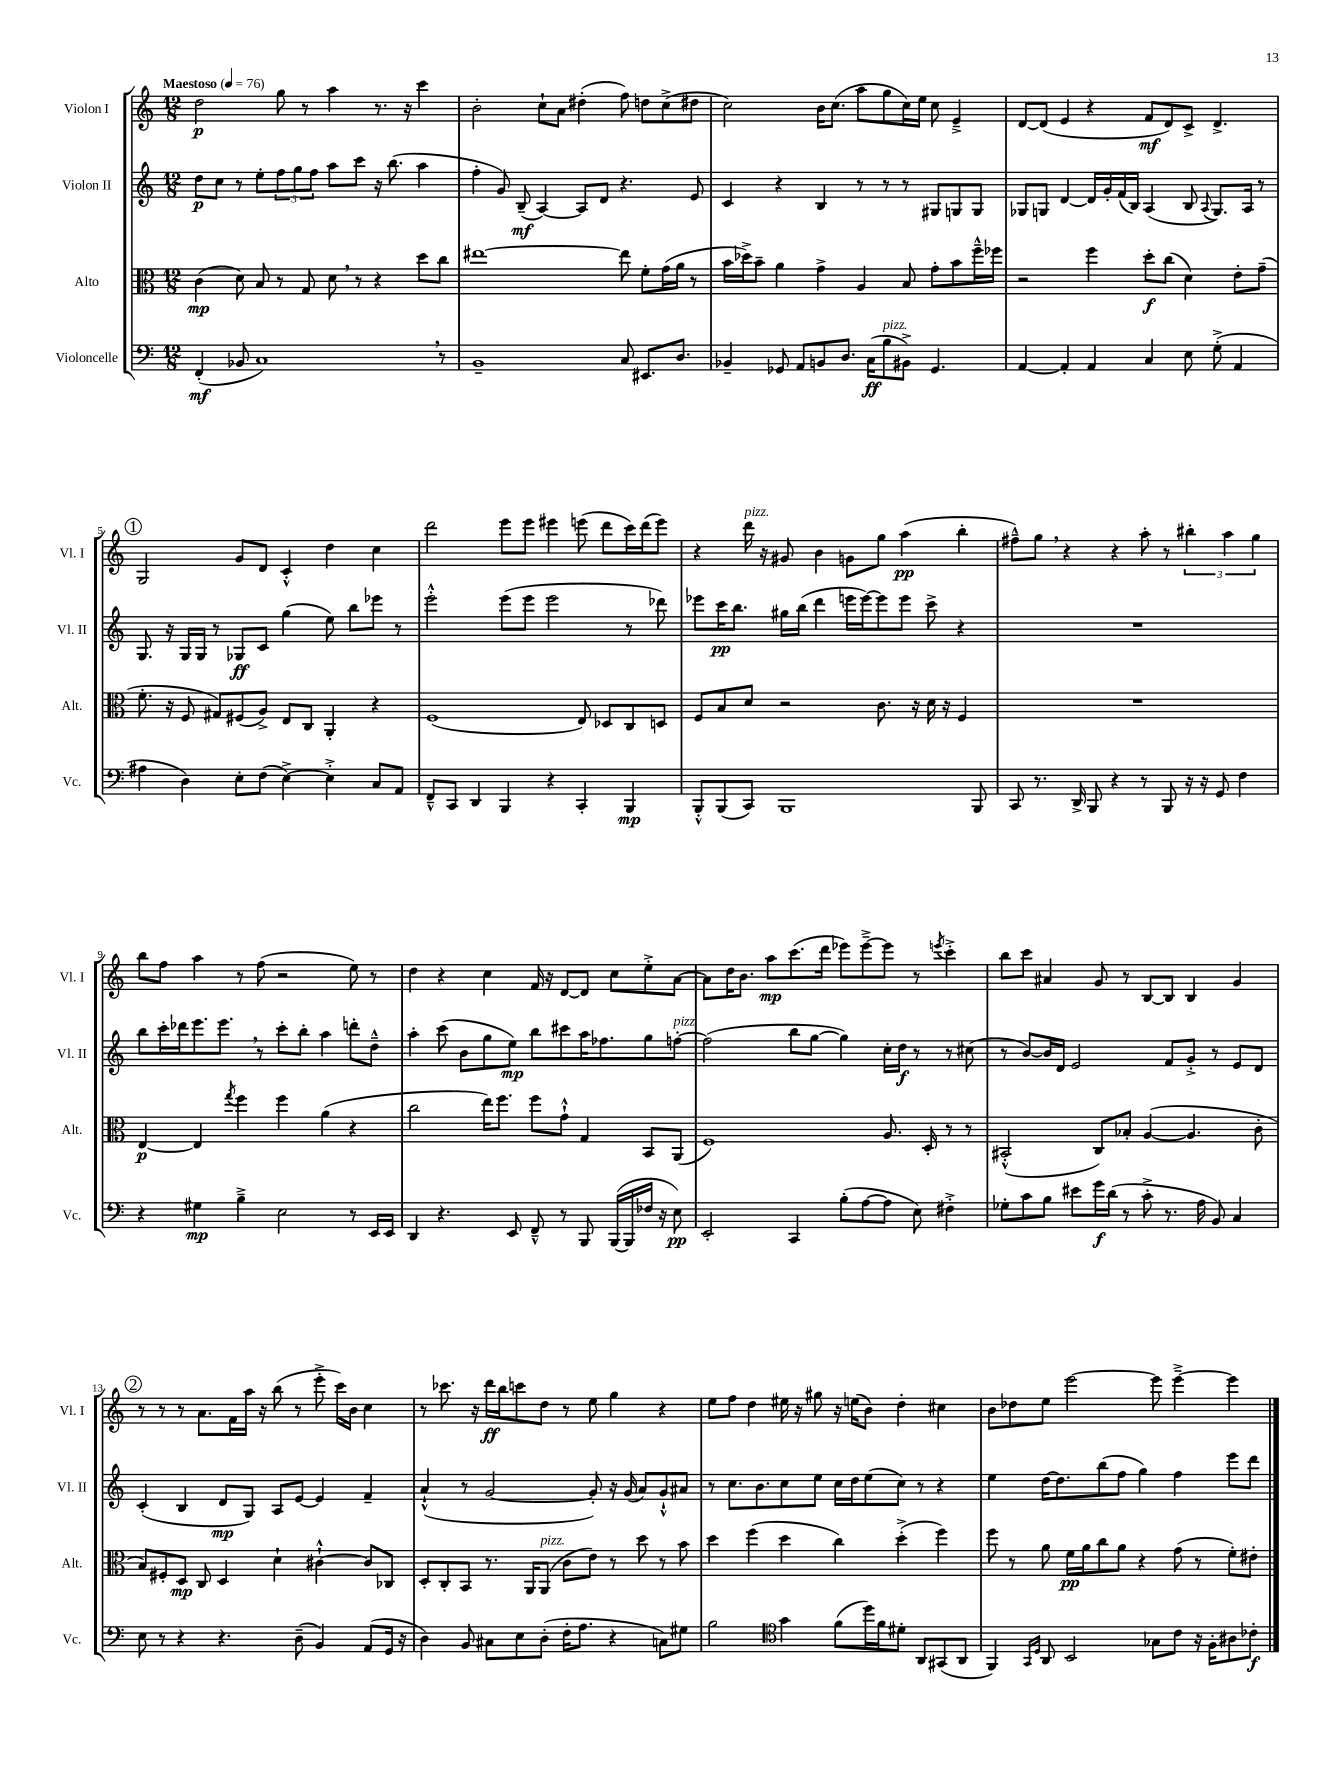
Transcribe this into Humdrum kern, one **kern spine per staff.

**kern	**dynam	**kern	**dynam	**kern	**dynam	**kern	**dynam
*part4	*part4	*part3	*part3	*part2	*part2	*part1	*part1
*staff4	*staff4	*staff3	*staff3	*staff2	*staff2	*staff1	*staff1
*I"Violoncelle	*	*I"Alto	*	*I"Violon II	*	*I"Violon I	*
*I'Vc.	*	*I'Alt.	*	*I'Vl. II	*	*I'Vl. I	*
*clefF4	*	*clefC3	*	*clefG2	*	*clefG2	*
*k[]	*	*k[]	*	*k[]	*	*k[]	*
*M12/8	*	*M12/8	*	*M12/8	*	*M12/8	*
*MM76	*	*MM76	*	*MM76	*	*MM76	*
=1	=1	=1	=1	=1	=1	=1	=1
!	!	!	!	!	!	!LO:TX:a:B:t=Maestoso	!
(4FF'/	mf	(4c\	mp	8dd\L	p	2dd\	p
.	.	.	.	8cc\J	.	.	.
8BB-X/	.	8d\)	.	8r	.	.	.
1C,)	.	8B/	.	8ee'\L	.	.	.
.	.	8r	.	12ff\	.	8gg\	.
.	.	.	.	12gg\	.	.	.
.	.	8G/	.	.	.	8r	.
.	.	.	.	12ff\J	.	.	.
.	.	8d,\	.	8aa\L	.	4aa\	.
.	.	8r	.	8ccc\J	.	.	.
.	.	4r	.	16r	.	8.r	.
.	.	.	.	(8.bb\	.	.	.
.	.	.	.	.	.	16r	.
.	.	8dd\L	.	4aa\	.	4ccc\	.
8r	.	8cc\J	.	.	.	.	.
=2	=2	=2	=2	=2	=2	=2	=2
1BB~	.	[1ee#X	.	4ff'\	.	2b'\	.
.	.	.	.	8g/)	.	.	.
.	.	.	.	(8B~/	mf	.	.
.	.	.	.	[4A/)	.	8cc`\L	.
.	.	.	.	.	.	8a\J	.
.	.	.	.	8A/L]	.	(4dd#X'\	.
.	.	.	.	8d/J	.	.	.
8C/	.	8ee#\]	.	4.r	.	8ff\)	.
8.EE#X/L	.	8f'\L	.	.	.	8ddn\L	.
.	.	(16g\L	.	.	.	(8cc^\	.
8.D/J	.	16a\JJ	.	.	.	.	.
.	.	8r	.	8e/	.	8dd#X\J	.
=3	=3	=3	=3	=3	=3	=3	=3
4BB-X~/	.	16b\LL	.	4c/	.	2cc\)	.
.	.	16dd-X^\J)	.	.	.	.	.
.	.	8b~\J	.	.	.	.	.
8GG-X/	.	4a\	.	4r	.	.	.
8AA/L	.	.	.	.	.	.	.
8BBn/	.	4g^\	.	4B/	.	16b\KL	.
.	.	.	.	.	.	(8.cc\J	.
8.D/J	.	.	.	.	.	.	.
.	.	4A/	.	8r	.	8aa\L	.
(16C\KL	ff	.	.	.	.	.	.
!LO:TX:a:i:t=pizz.	!	!	!	!	!	!	!
8B\	.	.	.	8r	.	8gg\	.
8BB#X^\J)	.	8B/	.	8r	.	16cc\L)	.
.	.	.	.	.	.	16ee\JJ	.
4.GG-/	.	8g'\L	.	8G#X/L	.	8cc\	.
.	.	8b\	.	8Gn/	.	4e~^/	.
.	.	16ff~^^\L	.	8G/J	.	.	.
.	.	16ff-X\JJ	.	.	.	.	.
=4	=4	=4	=4	=4	=4	=4	=4
[4AA/	.	2r	.	8G-X/L	.	[8d/L	.
.	.	.	.	8Gn/J	.	(8d/J]	.
4AA'/]	.	.	.	[4d/	.	4e/	.
4AA/	.	4ff\	.	16d/LL]	.	4r	.
.	.	.	.	16g'/	.	.	.
.	.	.	.	(16f/	.	.	.
.	.	.	.	16B/JJ)	.	.	.
4C/	.	8dd'\L	f	(4A/	.	8f/L	mf
.	.	(8cc\J	.	.	.	8d/)	.
8E\	.	4d\)	.	8B/	.	8c^/J	.
.	.	.	.	8qqA/	.	.	.
(8G'^\	.	.	.	8.G/L)	.	4.d^/	.
4AA/	.	8e'\L	.	.	.	.	.
.	.	.	.	16A/Jk	.	.	.
.	.	(8g~\J	.	8r	.	.	.
!!LO:LB:g=z
!!LO:REH:place=s1:t=1
=5	=5	=5	=5	=5	=5	=5	=5
4A#X\	.	8.f'\	.	8.G/	.	2G/	.
.	.	16r	.	16r	.	.	.
4D\)	.	8F/	.	16G/LL	.	.	.
.	.	.	.	16G/JJ	.	.	.
.	.	8G#X/L)	.	8r	.	.	.
8E'\L	.	(8F#X/	.	8G-X/L	ff	8g/L	.
(8F\J	.	8A^/J)	.	8c/J	.	8d/J	.
[4E^\)	.	8E/L	.	(4gg\	.	4c'^^/	.
.	.	8C/J	.	.	.	.	.
4E'^\]	.	4AA'/	.	8ee\)	.	4dd\	.
.	.	.	.	8bb\L	.	.	.
8C/L	.	4r	.	8eee-X\J	.	4cc\	.
8AA/J	.	.	.	8r	.	.	.
=6	=6	=6	=6	=6	=6	=6	=6
8FF~^^/L	.	(1F	.	2eee'^^\	.	2ddd\	.
8CC/J	.	.	.	.	.	.	.
4DD/	.	.	.	.	.	.	.
4BBB/	.	.	.	(8eee\L	.	8eee\L	.
.	.	.	.	8eee\J	.	8eee\J	.
4r	.	.	.	2eee\	.	4eee#X\	.
4CC'/	.	8E/)	.	.	.	(8eeen\	.
.	.	8D-X/L	.	.	.	8ddd\L	.
4BBB/	mp	8C/	.	8r	.	16ccc\L)	.
.	.	.	.	.	.	(16ddd\J	.
.	.	8Dn/J	.	8ddd-X\)	.	8eee\J)	.
=7	=7	=7	=7	=7	=7	=7	=7
8BBB'^^/L	.	8F/L	.	8eee-X\L	.	4r	.
(8BBB/	.	8B/	.	16ccc\K	pp	.	.
.	.	.	.	8.bb\J	.	.	.
!	!	!	!	!	!	!LO:TX:a:i:t=pizz.	!
8CC/J)	.	8d/J	.	.	.	16ddd\	.
.	.	.	.	.	.	16r	.
1BBB	.	2r	.	16gg#X\LL	.	8g#X/	.
.	.	.	.	(16bb\JJ	.	.	.
.	.	.	.	4ddd\	.	4b\	.
.	.	.	.	16eeen\LL	.	8gn\L	.
.	.	.	.	[16eee\J)	.	.	.
.	.	8.c\	.	8eee\]	.	8gg\J	.
.	.	.	.	8eee\J	.	(4aa\	pp
.	.	16r	.	.	.	.	.
.	.	16d\	.	8ccc^\	.	.	.
.	.	16r	.	.	.	.	.
.	.	4F/	.	4r	.	4bb'\	.
8BBB/	.	.	.	.	.	.	.
=8	=8	=8	=8	=8	=8	=8	=8
8CC/	.	1.r	.	1.r	.	8ff#X~^^\L)	.
8.r	.	.	.	.	.	8gg,\J	.
.	.	.	.	.	.	4r	.
16DD^/	.	.	.	.	.	.	.
8BBB/	.	.	.	.	.	.	.
4r	.	.	.	.	.	4r	.
8r	.	.	.	.	.	8aa'\	.
8BBB/	.	.	.	.	.	8r	.
16r	.	.	.	.	.	6bb#X'\	.
16r	.	.	.	.	.	.	.
8GG/	.	.	.	.	.	.	.
.	.	.	.	.	.	6aa\	.
4F\	.	.	.	.	.	.	.
.	.	.	.	.	.	6gg\	.
!!LO:LB:g=z
=9	=9	=9	=9	=9	=9	=9	=9
4r	.	[4E/	p	8bb\L	.	8bb\L	.
.	.	.	.	16ccc'\L	.	8ff\J	.
.	.	.	.	16ddd-X\J	.	.	.
4G#X\	mp	4E/]	.	8.eee\	.	4aa\	.
.	.	.	.	8.eee,\J	.	.	.
.	.	8qgg/	.	.	.	.	.
4B~^\	.	4ff\	.	.	.	8r	.
.	.	.	.	8r	.	(8ff\	.
2E\	.	4ff\	.	8ccc'\L	.	2r	.
.	.	.	.	8bb'\J	.	.	.
.	.	(4a\	.	4aa\	.	.	.
8r	.	4r	.	8dddn'\L	.	8ee\)	.
16EE/LL	.	.	.	8dd~^^\J	.	8r	.
16EE/JJ	.	.	.	.	.	.	.
=10	=10	=10	=10	=10	=10	=10	=10
4DD/	.	2cc\	.	4aa'\	.	4dd\	.
4.r	.	.	.	(8ccc\	.	4r	.
.	.	.	.	8b\L	.	.	.
.	.	16ee\KL)	.	8gg\	.	4cc\	.
.	.	8.ff\J	.	.	.	.	.
8EE/	.	.	.	8ee\J)	mp	.	.
8FF~^^/	.	8ff\L	.	8bb\L	.	16f/	.
.	.	.	.	.	.	16r	.
8r	.	8g`^^\J	.	8ccc#X\	.	[8d/L	.
8BBB/	.	4G/	.	16aa\K	.	8d/J]	.
.	.	.	.	8.ff-X\	.	.	.
([16BBB/LL	.	.	.	.	.	8cc\L	.
16BBB/]	.	.	.	.	.	.	.
16F-X/JJ	.	8BB/L	.	8gg\	.	8ee'^\	.
16r	.	.	.	.	.	.	.
!	!	!	!	!LO:TX:a:i:t=pizz.	!	!	!
8E\)	pp	(8AA/J	.	[8ffn'\J	.	[8a\J	.
=11	=11	=11	=11	=11	=11	=11	=11
2EE'/	.	1F)	.	(2ff\]	.	8a\L]	.
.	.	.	.	.	.	16dd\K	.
.	.	.	.	.	.	8.b\J	.
.	.	.	.	.	.	8aa\L	mp
4CC/	.	.	.	8bb\L	.	(8.ccc\	.
.	.	.	.	[8gg\J	.	.	.
.	.	.	.	.	.	16ddd\Jk	.
(8B'\L	.	.	.	4gg\])	.	8eee-X\L)	.
[8A\	.	.	.	.	.	[8eee-~^\	.
8A\J]	.	8.A/	.	16cc'\LL	.	8eee-\J]	.
.	.	.	.	16dd\JJ	f	.	.
8E\)	.	.	.	8r	.	8r	.
.	.	16D'/	.	.	.	.	.
.	.	.	.	.	.	8qeeen/	.
4F#X'^\	.	8r	.	8r	.	4ccc'^\	.
.	.	8r	.	(8cc#X\	.	.	.
=12	=12	=12	=12	=12	=12	=12	=12
8G-X'\L	.	(2BB#X'^^/	.	8r	.	8bb\L	.
8c\	.	.	.	[8b/L)	.	8ccc\J	.
8B\J	.	.	.	16b/L]	.	4a#X/	.
.	.	.	.	16d/JJ	.	.	.
8e#X\L	.	.	.	2e/	.	.	.
16g\L	f	8C/L)	.	.	.	8g/	.
(16d\JJ	.	.	.	.	.	.	.
8r	.	8B-X'/J	.	.	.	8r	.
8c'^\	.	([4A/	.	.	.	[8B/L	.
8.r	.	.	.	8f/L	.	8B/J]	.
.	.	4.A/]	.	8g'^/J	.	4B/	.
16A\	.	.	.	.	.	.	.
8BB/)	.	.	.	8r	.	.	.
4C/	.	.	.	8e/L	.	4g/	.
.	.	8c'\	.	8d/J	.	.	.
!!LO:LB:g=z
!!LO:REH:place=s1:t=2
=13	=13	=13	=13	=13	=13	=13	=13
8E\	.	8B/L)	.	(4c'/	.	8r	.
8r	.	8F#X'/	.	.	.	8r	.
4r	.	8D/J	mp	4B/	.	8r	.
.	.	8C/	.	.	.	8.a\L	.
4.r	.	4D/	.	8d/L	mp	.	.
.	.	.	.	.	.	16f\L	.
.	.	.	.	8G/J)	.	16aa\JJ	.
.	.	.	.	.	.	16r	.
.	.	4d`\	.	8A/L	.	(8bb\	.
(8D~\	.	.	.	[8e/J	.	8r	.
4BB/)	.	[4c#X`^^\	.	4e/]	.	8eee'^\	.
.	.	.	.	.	.	16ccc\LL)	.
.	.	.	.	.	.	16b\JJ	.
(8AA/L	.	8c#/L]	.	4f~/	.	4cc\	.
16GG/Jk	.	8C-X/J	.	.	.	.	.
16r	.	.	.	.	.	.	.
=14	=14	=14	=14	=14	=14	=14	=14
4D\)	.	8D'/L	.	(4a`^^/	.	8r	.
.	.	8C'/	.	.	.	8.ccc-X\	.
8BB/	.	8BB/J	.	8r	.	.	.
.	.	.	.	.	.	16r	.
8C#X\L	.	8.r	.	[2g/	.	16ddd\LL	ff
.	.	.	.	.	.	16bb\J	.
8E\	.	.	.	.	.	8cccn\	.
.	.	16AA/KL	.	.	.	.	.
!	!	!LO:TX:a:i:t=pizz.	!	!	!	!	!
(8D'\J	.	(8AA/J	.	.	.	8dd\J	.
16F'\KL	.	8c\L	.	.	.	8r	.
8.A\J	.	.	.	.	.	.	.
.	.	8e\J)	.	8g'/])	.	8ee\	.
4r	.	8r	.	16r	.	4gg\	.
.	.	.	.	(16g/	.	.	.
.	.	8dd\	.	8a/L)	.	.	.
8Cn\L)	.	8r	.	8g`^^/	.	4r	.
8G#X\J	.	8b\	.	8a#X/J	.	.	.
=15	=15	=15	=15	=15	=15	=15	=15
2B\	.	4dd\	.	8r	.	8ee\L	.
.	.	.	.	8.cc\L	.	8ff\J	.
.	.	(4ff\	.	.	.	4dd\	.
.	.	.	.	8.b\	.	.	.
*clefC4	*	*	*	*	*	*	*
4g\	.	4dd\	.	8cc\	.	16ee#X\	.
.	.	.	.	.	.	16r	.
.	.	.	.	8ee\J	.	8gg#X\	.
(8f\L	.	4cc\)	.	16cc\LL	.	16r	.
.	.	.	.	16dd\J	.	(16een\KL	.
16dd\L)	.	.	.	(8ee\	.	8b\J)	.
16f\J	.	.	.	.	.	.	.
8d#X'\J	.	(4dd'^\	.	8cc\J)	.	4dd'\	.
8AA/L	.	.	.	8r	.	.	.
(8GG#X/	.	4ff\)	.	4r	.	4cc#X\	.
8AA/J	.	.	.	.	.	.	.
=16	=16	=16	=16	=16	=16	=16	=16
4FF/)	.	8ff\	.	4ee\	.	8b\L	.
.	.	8r	.	.	.	8dd-X\	.
16qqGG/LL	.	.	.	.	.	.	.
16qqD/JJ	.	.	.	.	.	.	.
8AA/	.	8a\	.	[16dd\KL	.	8ee\J	.
.	.	.	.	8.dd\]	.	.	.
2BB/	.	16f\LL	pp	.	.	[2eee\	.
.	.	16a\J	.	.	.	.	.
.	.	8cc\	.	(8bb\	.	.	.
.	.	8a\J	.	8ff\J	.	.	.
.	.	4r	.	4gg\)	.	.	.
8G-X\L	.	.	.	.	.	8eee\]	.
8c\J	.	(8g\	.	4ff\	.	[4eee~^\	.
16r	.	8r	.	.	.	.	.
16F'\KL	.	.	.	.	.	.	.
8A#X\	.	8f'\L)	.	8eee\L	.	4eee\]	.
8c-X'\J	f	8e#X'\J	.	8ddd\J	.	.	.
==	==	==	==	==	==	==	==
*-	*-	*-	*-	*-	*-	*-	*-
